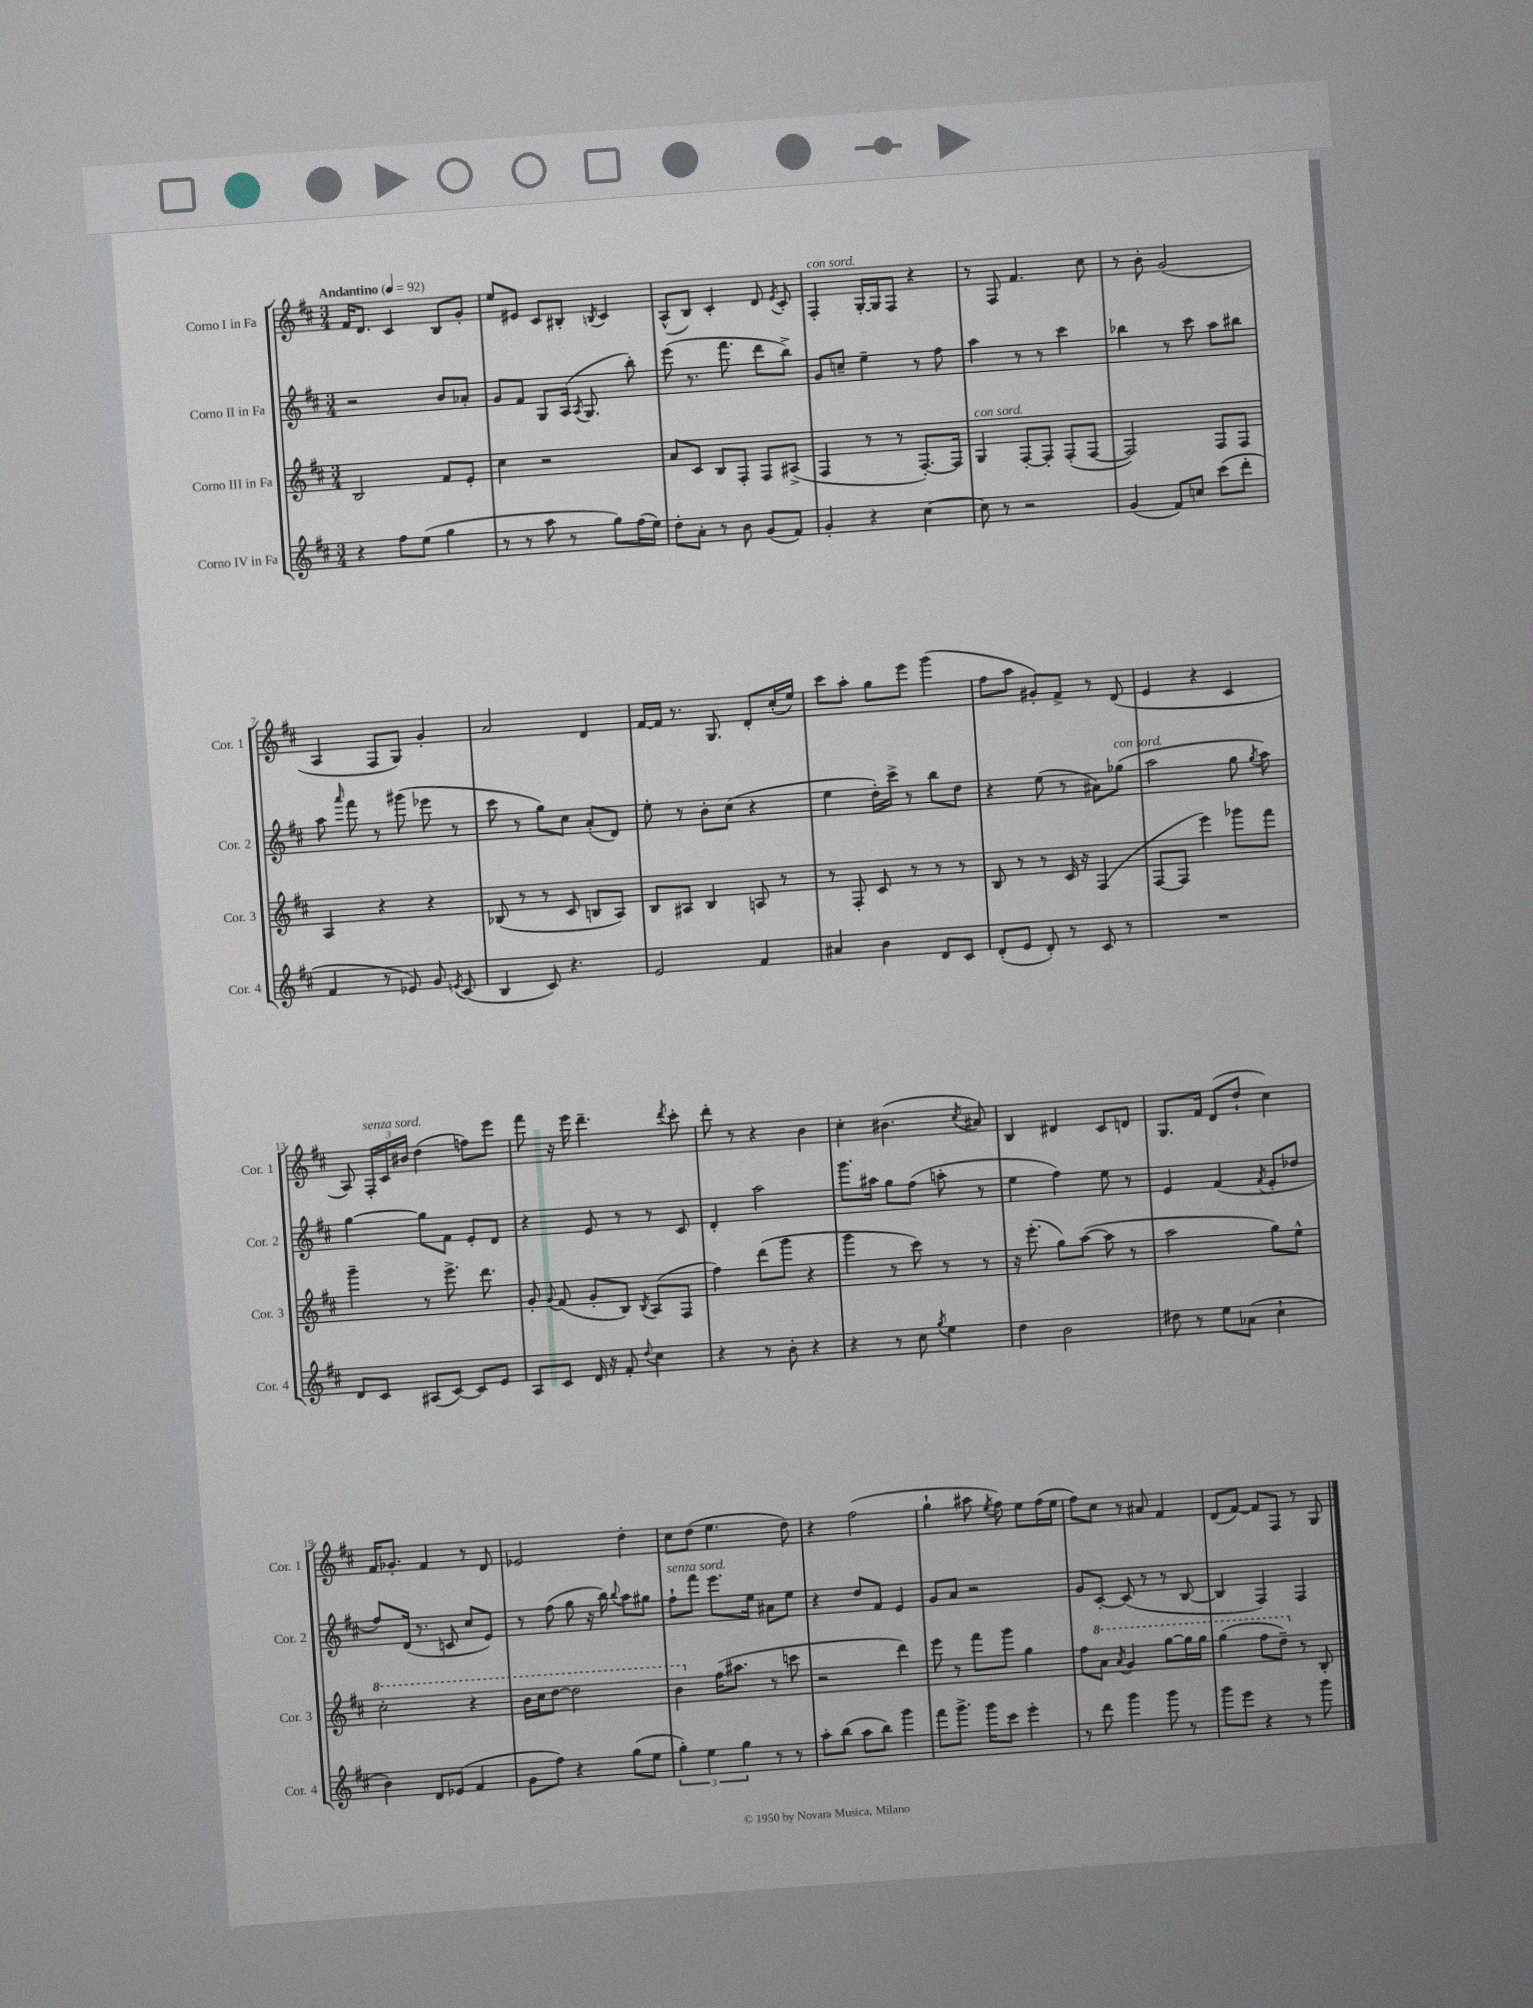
<<
\new StaffGroup <<
\new Staff = "s0" \with { instrumentName = "Corno I in Fa" shortInstrumentName = "Cor. 1" } {
    \clef treble \key d \major \numericTimeSignature \time 3/4 \tempo "Andantino" 4 = 92
    \autoBeamOff fis'16[ d'8.] cis'4 b8[ g'8]-. |
    e''8[ eis'8] cis'8[ bis8]-. \acciaccatura { b8 } cis'4 |
    a8[-^( b8]) cis'4-. d'8 \acciaccatura { e'8 } cis'8-. |
    fis4-.^\markup { \italic "con sord." } g16[~-. g16 fis8] r4 |
    r8 fis8 fis'4. cis''8 |
    r8 b'8-. g'2( |
    a4 fis8[ g8]) g'4-. |
    a'2 d'4 |
    fis'16[~ fis'16] r8. g8. d'8[-. cis''16-.( e''16]) |
    cis'''8[ a''8]-. g''8[ e'''8] g'''4( |
    fis''8[ a''8] gis'8[-.) fis'8]-> r8 d'8( |
    e'4 r4 cis'4 |
    a8) \tuplet 3/2 { fis16[-.^\markup { \italic "senza sord." } cis'16 bis'16] } d''4( f''8[) e'''8] |
    fis'''8 r16 e'''16 d'''4.-- \acciaccatura { d'''8 } cis'''8-. |
    d'''8-. r8 r4 b'4 |
    cis''4-. bis'4.( \acciaccatura { cis''8 } ais'8) |
    b4 dis'4 cis'8[ d'8] |
    g8.[ fis'16] d'8[( d''8]-! cis''4) |
    fis'16[ ges'8.]-. fis'4 r8 d'8 |
    ees'2 d''4-. |
    cis''8[ d''8]( e''4. d''8) |
    r4 fis''2( |
    g''4-! ais''8 \acciaccatura { e''8 } fis''8) e''8[ fis''16( e''16] |
    fis''8[) cis''8] r8 ais'8 fis'4 |
    d'8[( fis'8]~) fis'8[ fis8] r8 g8 \bar "|." |
}
\new Staff = "s1" \with { instrumentName = "Corno II in Fa" shortInstrumentName = "Cor. 2" } {
    \clef treble \key d \major \numericTimeSignature \time 3/4
    \autoBeamOff r2 b'8[ aes'8]-. |
    g'8[ fis'8] g8[ a16]( \acciaccatura { a8 } g8. b''8-.) |
    e'''8( r8. fis'''8. d'''8[ b''8]->) |
    g'8[ c''8]-- e''4-- r8 fis''8 |
    a''4 r8 r8 cis'''4 |
    bes''4 r8 cis'''8 a''8[ bis''8] |
    a''8 \grace { a'''16 } fis'''8 r8 gis'''8( ees'''8 r8 |
    cis'''8 r8 g''8[) cis''8] a'8[-.( d'8]) |
    e''8-. r8 b'8[-. cis''8]( r4 |
    e''4 d''16[-.) cis'''16]-> r8 b''8[ d''8] |
    r4 e''8( r8 ais'8[) ges''8]^\markup { \italic "con sord." }( |
    a''2 g''8 \acciaccatura { g''8 } a''8) |
    g''4~ g''8[ fis'8] e'8[-. d'8] |
    r4 e'8 r8 r8 cis'8 |
    d'4-. a''2 |
    g'''8.[ ais''16] g''8[ fis''8]( a''8-. r8 |
    e''4 fis''4) e''8 r8 |
    e'4 fis'4( \acciaccatura { fis'8 } e'8[-. des''8] |
    fis''8[) d'16]( r8. c'8 cis''8[ e'8]) |
    r8 fis''8( g''8 r16 b''16) \appoggiatura { b''8 } a''8[ gis''8] |
    fis''8[-!^\markup { \italic "senza sord." } fis'''8] e'''8.[ e''16] ais'8[ e''8] |
    r4 d''8[ fis'8] e'4 |
    g'8[ a'8] r2 |
    g'8[ cis'8]~-. cis'8( r8 r8 b8~ |
    b4 fis4) fis4 \bar "|." |
}
\new Staff = "s2" \with { instrumentName = "Corno III in Fa" shortInstrumentName = "Cor. 3" } {
    \clef treble \key d \major \numericTimeSignature \time 3/4
    \autoBeamOff b2 fis'8[ e'8]-. |
    cis''4 r2 |
    a'8[ cis'8] b8[ fis8]-. fis8[ ais8]->( |
    fis4 r8 r8 fis8.[~-.) fis16] |
    g4^\markup { \italic "con sord." } fis8[~-. fis8]-. fis8[-.( fis8]~ |
    fis2) fis8[ fis8] |
    a4 r4 r4 |
    bes8( r8 r8 cis'8 b8[ a8]) |
    b8[ ais8] b4 a8 r8 |
    r8 fis8-. cis'8 r8 r8 r8 |
    b8 r8 r8 cis'16 r16 fis4( |
    fis8[~ fis8] e'''4) ges'''8[ fis'''8] |
    g'''4-- r8 e'''8.-> d'''8. |
    g'8-. \appoggiatura { g'8 } fis'8( g'8[-. b8]) \acciaccatura { b8 } a8[( fis8] |
    fis''4) d'''8[( g'''8] r4 |
    g'''4 r8 cis'''8) r8 r8 |
    r16 e'''8.-.( g''8[) a''8]~( a''8 r8 |
    a''2 g''8[) e''8]-^ |
    \ottava #1 cis'''2-. r4 |
    b''16[ cis'''16 d'''8]~ d'''2 |
    b''4 \ottava #0 fis''16[( ais''8.] r8 c'''8 |
    r2 d'''4) |
    e'''8 r8 fis'''8[ g'''8] g''4 |
    fis''8[ \ottava #1 a''8] \acciaccatura { a''8 } g''4 g'''8[~ g'''16 g'''16] |
    g'''4( fis'''8[ d'''8]--) \ottava #0 r8 b8-. \bar "|." |
}
\new Staff = "s3" \with { instrumentName = "Corno IV in Fa" shortInstrumentName = "Cor. 4" } {
    \clef treble \key d \major \numericTimeSignature \time 3/4
    \autoBeamOff r4 fis''8[ e''8]( g''4 |
    r8 r8 a''8 r8 g''8[) fis''16( e''16]) |
    d''8[-. a'8]-. r8 b'8 g'8[( fis'8]) |
    g'4-. r4 cis''4~ |
    cis''8 r8 r2 |
    g'4( fis'8[) c''8] cis'''8[( d'''8]-. |
    fis'4 r8 ees'8) g'8 \acciaccatura { e'8 } cis'8( |
    b4 cis'8) r4. |
    e'2 fis'4 |
    ais'4 b'4 d'8[ cis'8] |
    d'8[-.( e'8] d'8-.) r8 cis'8 r8 |
    R2. |
    d'8[ cis'8] ais8[( cis'8]~) cis'8[ e'8] |
    a8[ cis'8] d'16 r16 fis'8-. \appoggiatura { d''8 } cis''4 |
    r4 r8 b'8-. r4 |
    r4 r8 cis''8 \acciaccatura { g''8 } e''4 |
    d''4 b'2 |
    dis''8 r8 e''8[ aes'8]( cis''4-! |
    b'4) d'8[ ees'8]( fis'4 |
    g'8[ fis''8]) r4 g''8[( e''8] |
    \tuplet 3/2 { g''4-.) e''4 g''4 } r8 r8 |
    a''8[-. b''8]( a''8[ b''8]) g'''4 |
    fis'''8[ g'''8.]-> g'''16[ cis'''8] e'''4-. |
    r8 d'''8 g'''4 g'''8 r8 |
    g'''8[ e'''8] r4 r8 g'''8 \bar "|." |
}
>>
>>
